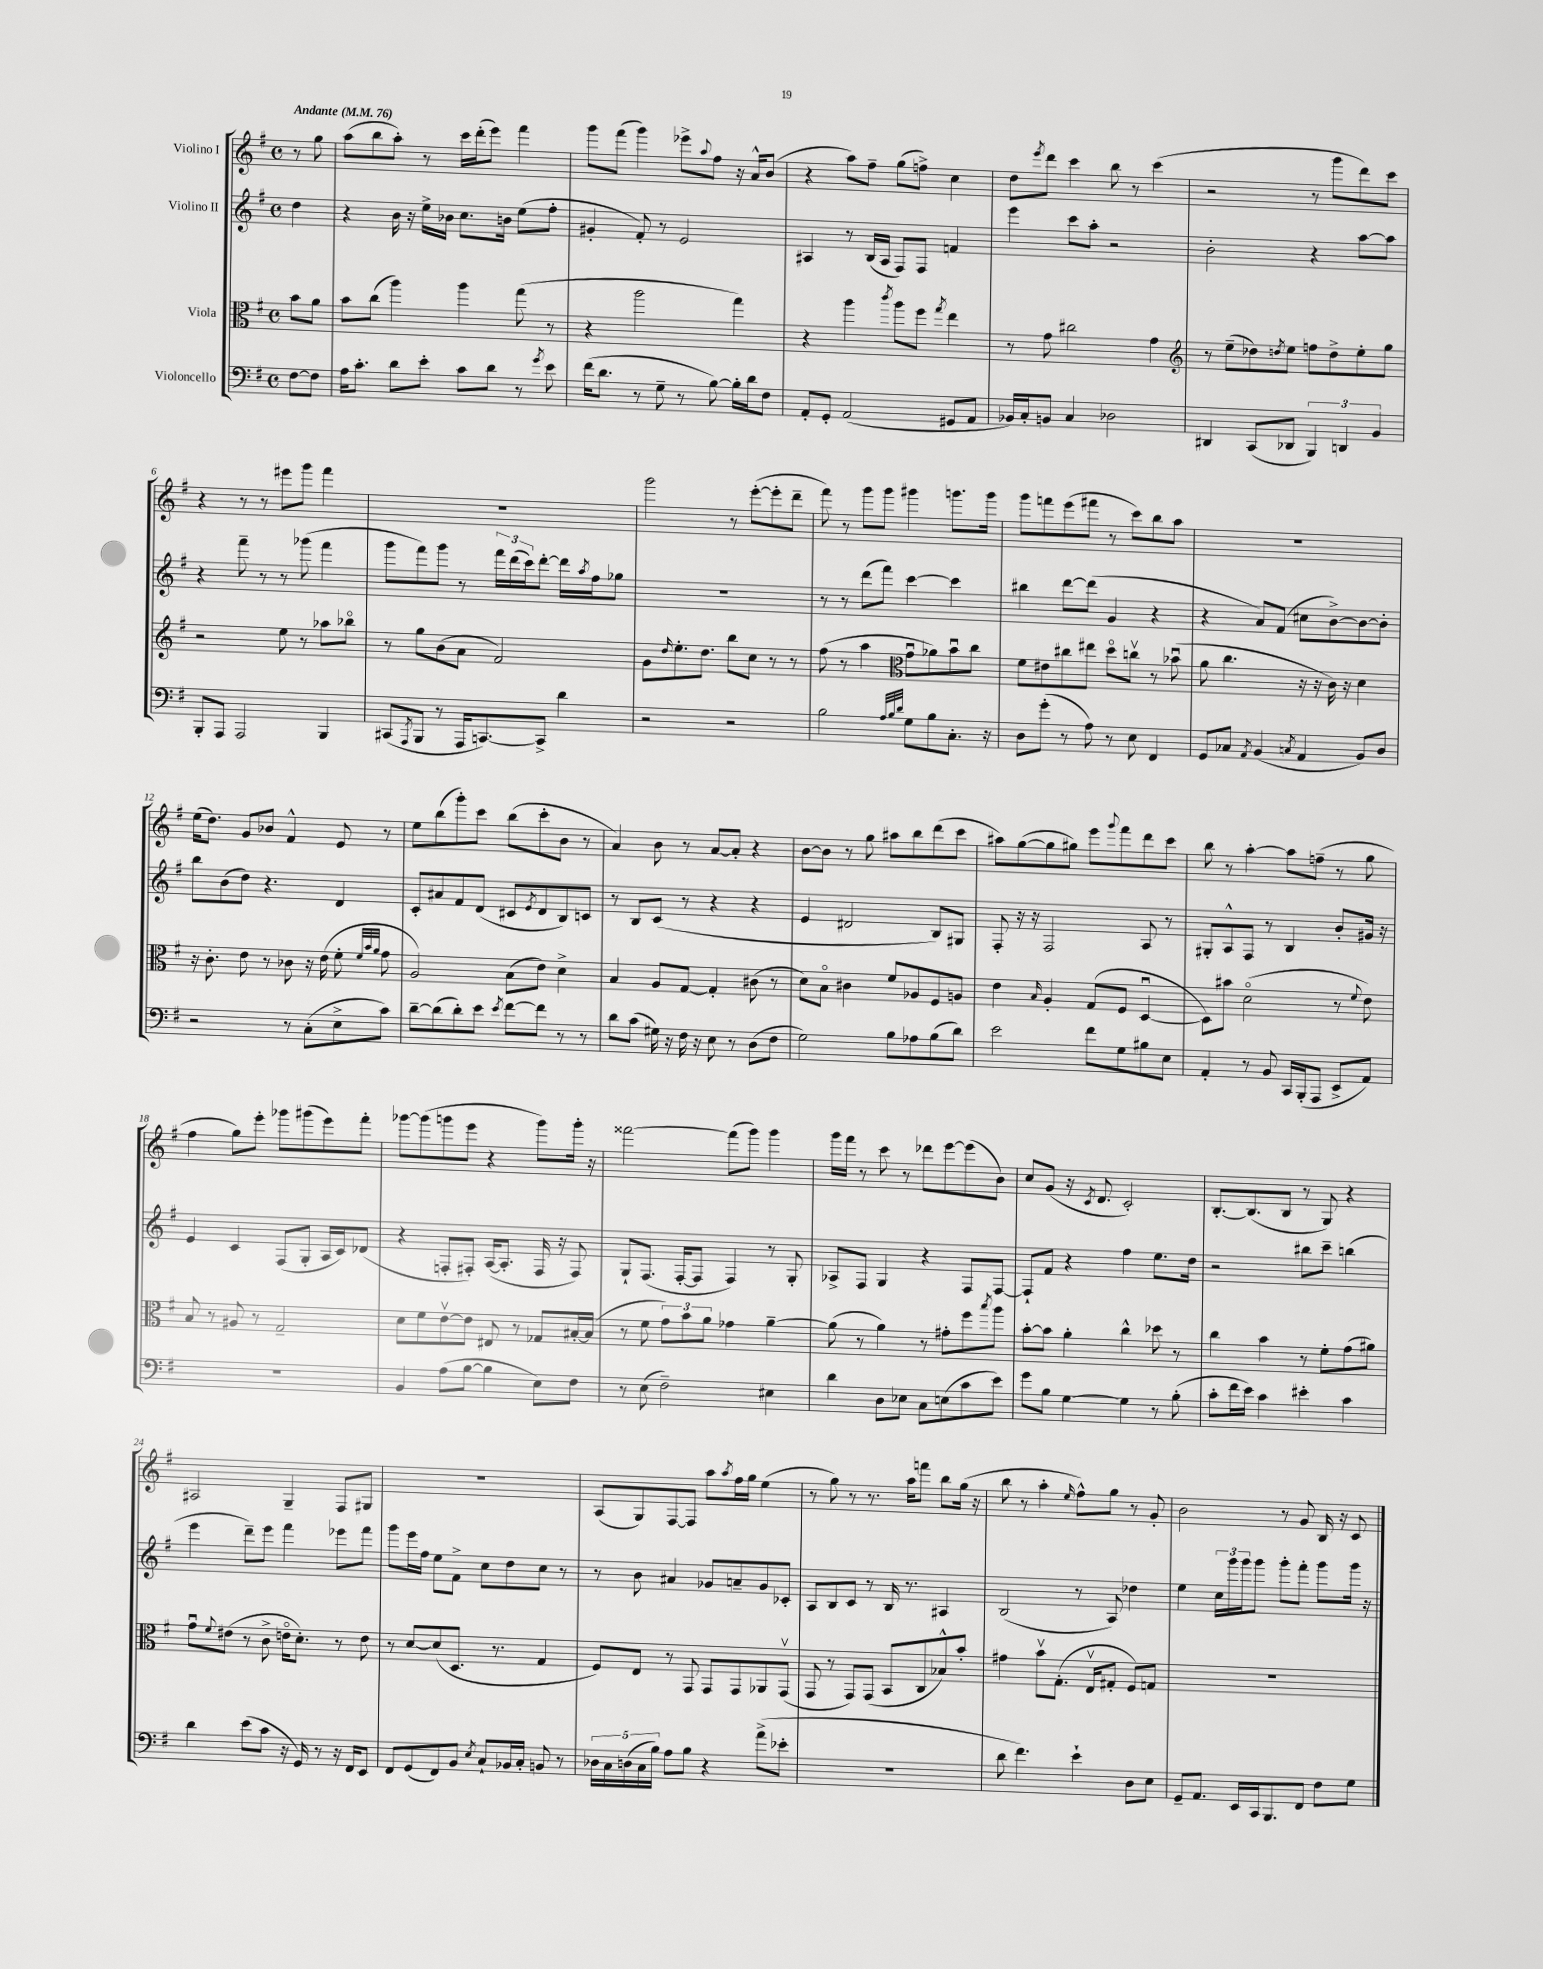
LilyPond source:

<<
\new StaffGroup <<
\new Staff = "s0" \with { instrumentName = "Violino I" } {
    \clef treble \key g \major \defaultTimeSignature \time 4/4 \partial 4 \tempo "Andante" 4 = 76
    r8 g''8 |
    a''8( b''8 a''8-.) r8 c'''16 d'''16-.( e'''8) fis'''4 |
    g'''8 fis'''8( g'''4) ees'''8-> \appoggiatura { a''8 } fis''8 r16 a'16-^ b'8( |
    r4 a''8) fis''8-- g''8( f''8->) c''4 |
    d''8 \acciaccatura { e'''8 } d'''8 c'''4 b''8 r8 c'''4( |
    r2 r8 g'''8 d'''8) c'''8 |
    r4 r8 r8 eis'''8 g'''8 fis'''4 |
    R1 |
    g'''2 r8 e'''8~-.( e'''8-. d'''8-- |
    fis'''8) r8 g'''8 g'''8 gis'''4 g'''8. g'''16 |
    g'''8 f'''8 e'''8( fis'''8 r8 c'''8) b''8 a''8 |
    R1 |
    e''16( d''8.) g'8 bes'8 fis'4-^ e'8 r8 |
    e''8 b''8( g'''8-.) c'''8 b''8( c'''8-. b'8 r8 |
    a'4) b'8 r8 a'8~ a'8-. r4 |
    b'8~ b'8 r8 g''8 ais''8 b''8 d'''8( c'''8 |
    ais''8) g''8~( g''8 gis''8) e'''8 \appoggiatura { g'''8 } fis'''8 d'''8 c'''8 |
    b''8 r8 a''4~-. a''8 f''8--( r8 g''8 |
    fis''4 g''8) e'''8-. ges'''8 gis'''8( e'''8) fis'''8-. |
    ges'''8~ ges'''8( g'''8 e'''8 r4 g'''8) g'''16-. r16 |
    fisis'''2~ fisis'''8( g'''8) g'''4 |
    g'''16 fis'''16 r8 c'''8 r8 des'''8 e'''8~ e'''8( b'8) |
    c''8 g'8( r16 \acciaccatura { c'8 } d'8. c'2-.) |
    b8.~-. b8.( b8 r8 g8) r4 |
    ais2 g4-- fis8 gis8 |
    R1 |
    a8( g8) fis8~ fis8 a''8 \acciaccatura { a''8 } fis''16 g''16 e''4( |
    r8 g''8) r8 r8. a''16 f'''8 b''8 g''16( r16 |
    b''8 r8 a''4-. \grace { e''16 } fis''8-^) g''8 r8 g'8-. |
    b'2 r8 g'8 b16 r16 c'8 \bar "|." |
}
\new Staff = "s1" \with { instrumentName = "Violino II" } {
    \clef treble \key g \major \defaultTimeSignature \time 4/4 \partial 4
    d''4 |
    r4 b'16 r16 e''16-> bes'16 c''8. b'16 e''8( fis''8-. |
    gis'4-. fis'8-.) r8 e'2 |
    ais4 r8 b16( ais16 fis8) fis8 f'4 |
    e'''4 c'''8 a''8-. r2 |
    b'2-. r4 a''8~ a''8 |
    r4 fis'''8-- r8 r8 ges'''8( fis'''4 |
    g'''8 fis'''8) g'''8 r8 \tuplet 3/2 { fis'''16 d'''16( c'''16) } d'''8~-. d'''16 \acciaccatura { a''8 } fis''16 ges''8 |
    R1 |
    r8 r8 d'''8( fis'''8) c'''4~ c'''4 |
    bis''4 d'''8~ d'''8( g'4 r4 |
    r4 a'8) fis'8( cis''8 b'8~->) b'8~ b'8-. |
    b''8 b'8( d''8) r4. d'4 |
    c'8-. ais'8 fis'8 d'8( cis'8 \acciaccatura { e'8 } d'8 b8) c'8 |
    r8 b8 c'8( r8 r4 r4 |
    e'4 dis'2 b8) gis8 |
    fis8-. r16 r16 fis2 a8 r8 |
    gis8-. a8-^ fis8 r8 b4 b'8-. gis'16 r16 |
    e'4 c'4 fis8( g8-. a16 c'16) des'8( |
    r4 f8-. fis8-.) a16~( a8.-. fis16 r16 fis8) |
    g8-! fis8.( fis16~-. fis8 fis4) r8 g8-. |
    aes8-> fis8 g4 r4 fis8 fis8~ |
    fis8-! fis'8 r4 fis''4 e''8. d''16 |
    r2 bis''8 c'''8-- b''4( |
    e'''4 d'''8--) e'''8 fis'''4 ees'''8 fis'''8 |
    g'''8 e'''16 fis''16 e''8 fis'8-> c''8 d''8 c''8 r8 |
    r8 b'8 ais'4 ges'8 a'8-- ges'8 ces'8-. |
    a8 b8 c'8 r8 b16 r8. ais4 |
    b2( r8 a8) des''4 |
    e''4 \tuplet 3/2 { c''16 g'''16 g'''16 } g'''8 g'''8-. fis'''8-. g'''8 g'''16 r16 \bar "|." |
}
\new Staff = "s2" \with { instrumentName = "Viola" } {
    \clef alto \key g \major \defaultTimeSignature \time 4/4 \partial 4
    b'8 a'8 |
    b'8 c''8( a''4) a''4 g''8( r8 |
    r4 a''2 g''4) |
    r4 a''4 \acciaccatura { c'''8 } a''8 fis''8 \acciaccatura { g''8 } e''4 |
    r8 g'8 cis''2 g'4 |
    \clef treble r8 e''8--( des''8) \acciaccatura { d''8 } e''8 f''8 d''8-> e''8-. g''8 |
    r2 e''8 r8 aes''8 bes''8\flageolet |
    r8 g''8 b'8( a'8 fis'2) |
    g'8 \grace { d''16 } e''8.-. d''8. b''8 c''8 r8 r8 |
    fis''8( r8 a''4 \clef alto g'8\downbow aes'8) b'8\downbow c''8 |
    fis'8 eis'8 cis''8 eis''8 d''8\flageolet c''8\upbow r8 bes'8\downbow( |
    a'8 c''4. r16 r16 c'16) r16 d'4 |
    r16 c'8.-. e'8 r8 ces'8 r16 e'16( fis'8-. \grace { fis'32 b'32 a'32 } g'8 |
    a2) b8( e'8) d'4-> |
    b4 a8 g8~ g4-. cis'8( r8 |
    d'8) b8\flageolet cis'4 fis'8 aes8 fis8 a8 |
    e'4 \grace { b16 } a4-. g8( fis8 d4~\downbow |
    d8) bis'8 d'2\flageolet( r8 \appoggiatura { fis'8 } e'8) |
    b8 r8 ais8 r8 g2-- |
    d'8 fis'8 e'8~\upbow e'8 eis8 r8 ges8 bis16~-. bis16( |
    r8 fis'8 \tuplet 3/2 { g'8) b'8 a'8 } ges'4 a'4~-- |
    a'8( r8 a'4) r8 gis'8-. fis''8 \acciaccatura { b''8 } a''8 |
    b'8~-. b'8 a'4-. c''4-^ des''8 r8 |
    c''4 b'4 r8 fis'8-. g'8( ais'8) |
    g'8\downbow \appoggiatura { fis'8 } eis'8( r8 c'8-> e'16\flageolet d'8.-.) r8 e'8 |
    r8 d'8~ d'8( d8. r8. g4 |
    fis8) e8 r8 g,8 g,8 g,8 aes,8 g,8\upbow( |
    g,8 r8 g,8) g,8( b,8 c8 bes8-^) b'8-. |
    gis'4 b'8\upbow g8.-.( e16\upbow gis8-. fis8) g8 |
    R1 \bar "|." |
}
\new Staff = "s3" \with { instrumentName = "Violoncello" } {
    \clef bass \key g \major \defaultTimeSignature \time 4/4 \partial 4
    fis8~ fis8 |
    a16 c'8.-. d'8 e'8-. c'8 d'8 r8 \acciaccatura { g'8 } e'8 |
    fis'16( d'8. r8 g8-- r8 b8~) b16-. d'16 fis8 |
    a,8-. g,8-. a,2( gis,8 a,8 |
    bes,16) c16-. b,8 c4 des2 |
    dis,4 c,8( des,8 \tuplet 3/2 { b,,4) d,4 b,4 } |
    b,,8-. a,,8 a,,2 b,,4 |
    cis,8( \acciaccatura { a,,8 } b,,8 r8 a,,16 c,8.~) c,8-> d'4 |
    r2 r2 |
    b2 \grace { a32 b32 d'32 } g8 b8 c8.-. r16 |
    d8 g'8-.( r8 a8) r8 e8 fis,4 |
    g,8 ces8 \acciaccatura { a,8 } b,4( \acciaccatura { c8 } a,4 b,8) d8 |
    r2 r8 c8-.( e8-> c'8) |
    d'8~-- d'8( d'8-.) e'8 \acciaccatura { e'8 } fis'8~ fis'8 r8 r8 |
    d'8 c'8( gis16) r16 fis16 r16 e8 r8 d8( fis8 |
    g2) b8 aes8 b8( d'8) |
    e'2 fis'8 g8 bis8 e8 |
    a,4-. r8 b,8 c,16 b,,16-.( a,,8 e,8-> a,8) |
    R1 |
    b,4 a8( b8~ b4 e8) fis8 |
    r8 e8( fis2--) eis4 |
    d'4 d8 ees8 c8 e8( c'8 e'8) |
    g'8 b8 g4~ g4 r8 b8-.( |
    c'8-. fis'16 e'16) c'4 eis'4-. c'4 |
    d'4 e'8( c'8 r16 g,16) r8 r16 fis,16 e,8 |
    fis,8 g,8( fis,8) b,8 \acciaccatura { e8 } c8-! bes,16 c16-. b,8 r8 |
    \tuplet 5/4 { des16 c16 d16( c16 b16) } a8 b8 r4 a'8->( ees'8-. |
    R1 |
    d'8 fis'4.) e'4-! d8 e8 |
    g,8-- a,8. e,16 c,16 b,,8. fis,8 fis8 g8 \bar "|." |
}
>>
>>
